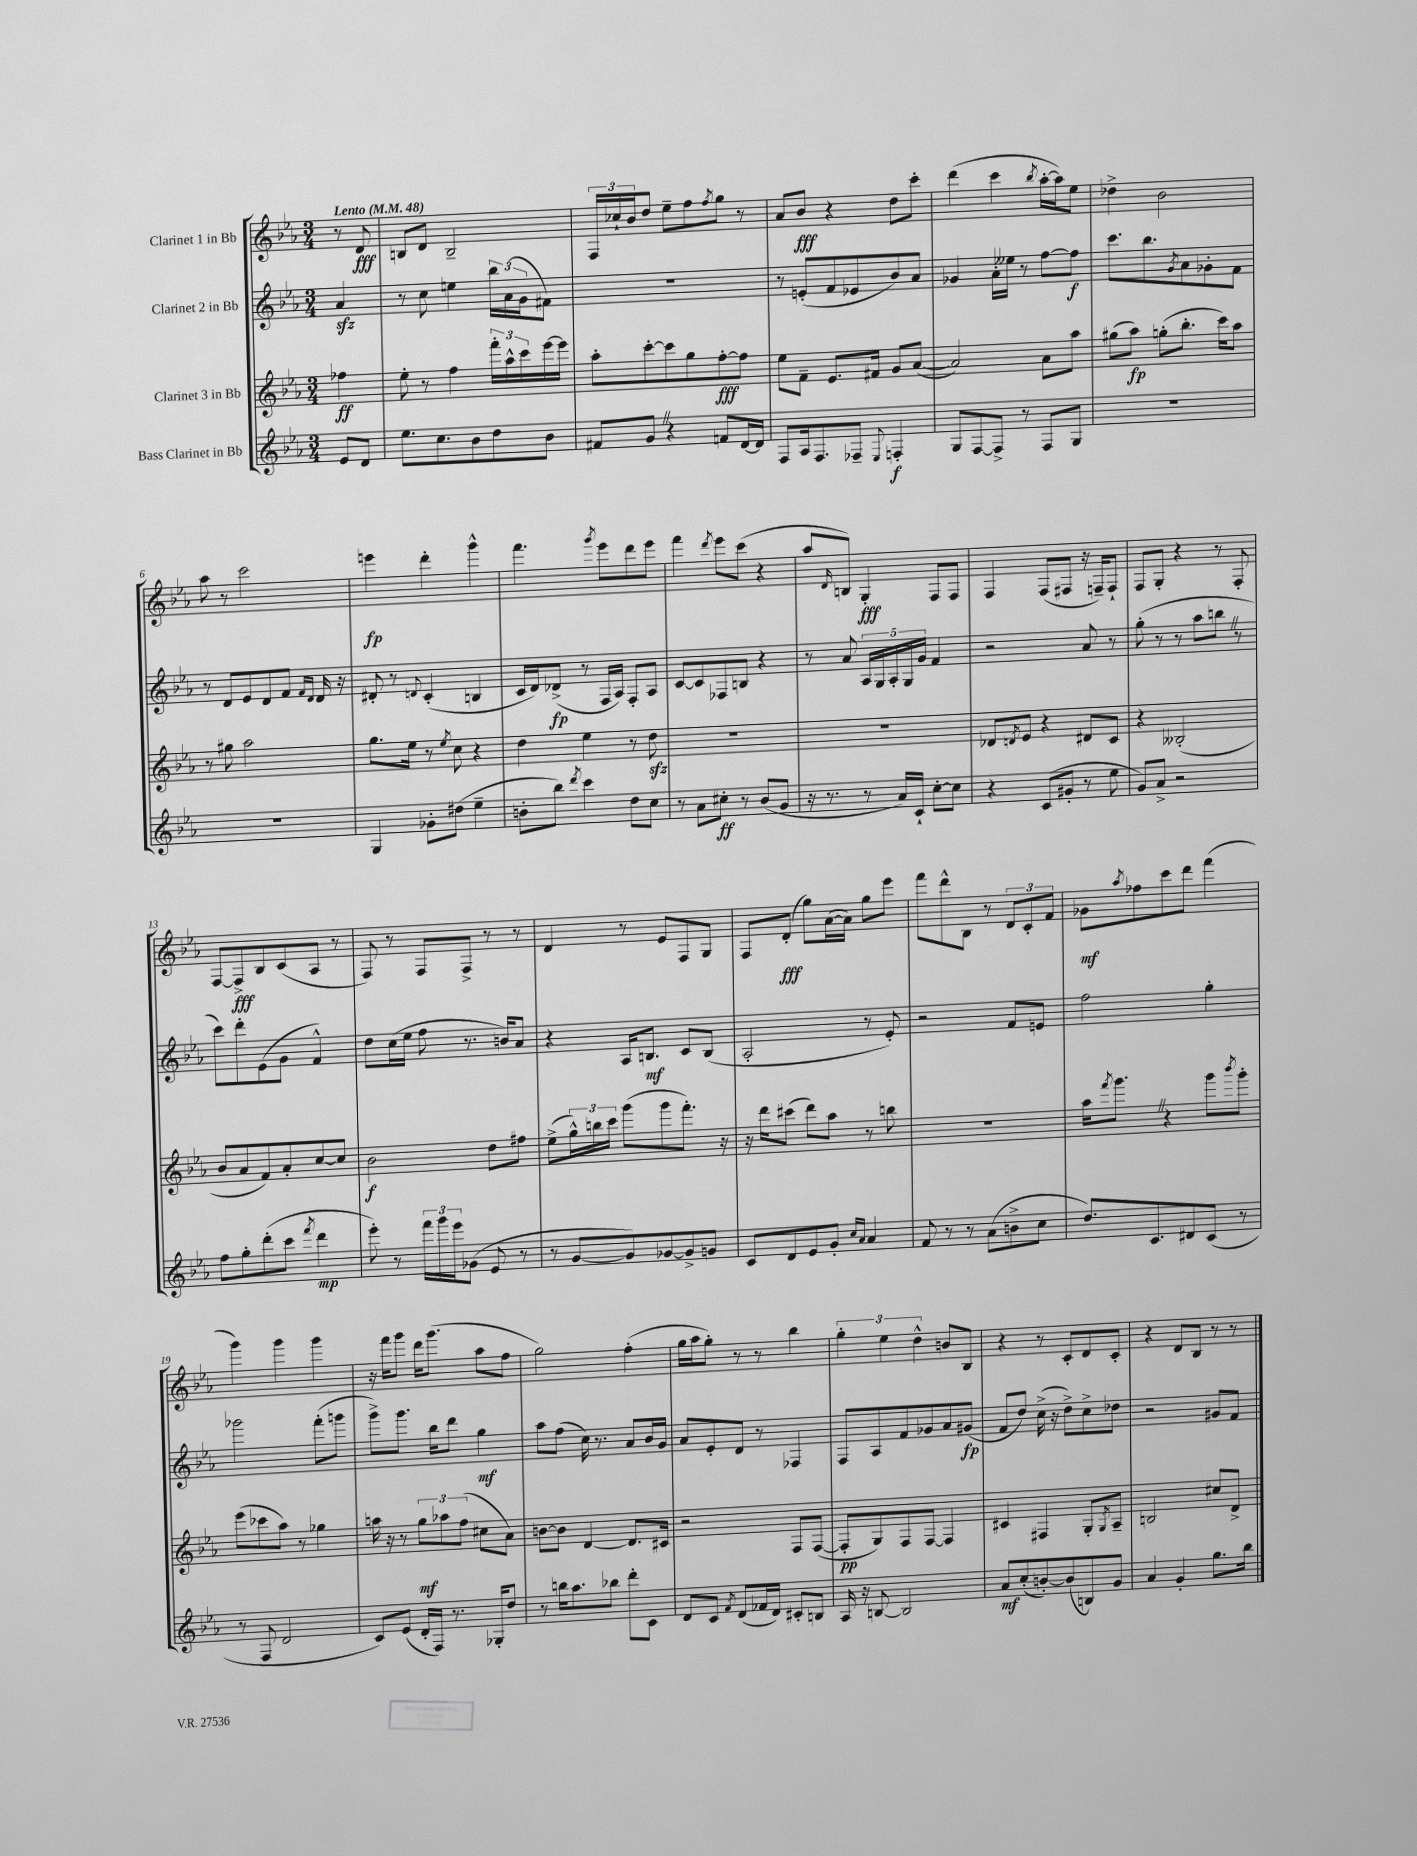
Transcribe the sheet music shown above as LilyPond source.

<<
\new StaffGroup <<
\new Staff = "s0" \with { instrumentName = "Clarinet 1 in Bb" } {
    \clef treble \key ees \major \numericTimeSignature \time 3/4 \partial 4 \tempo "Lento" 4 = 48
    r8 d'8\fff |
    b8 d'8 b2-- |
    \tuplet 3/2 { f16 ces''16-! bes'16 } d''8 ees''8-- f''8 \acciaccatura { f''8 } g''8 r8 |
    aes'8 bes'8\fff r4 d''8 c'''8-. |
    d'''4( c'''4 \acciaccatura { bes''8 } aes''16~-. aes''16) ees''8 |
    des''4-> bes'2 |
    aes''8 r8 c'''2 |
    e'''4\fp d'''4-. g'''4-^ |
    f'''4. \acciaccatura { g'''8 } ees'''8 d'''8 ees'''8 |
    f'''4 \acciaccatura { d'''8 } ees'''8 c'''8( r4 |
    aes''8 \grace { d'16 } b8) g4-.\fff f8 f8 |
    f4 f8( fis8 r16 f16--) f8-! |
    f8 g8-. r4 r8 f8-. |
    f8~ f8->\fff bes8 c'8( aes8 r8 |
    f8) r8 f8 f8-> r8 r8 |
    d'4 r8 ees'8 f8 g8 |
    f8 d'8-.\fff( g''8) aes'16~( aes'16) g''8 ees'''8 |
    f'''8 d'''8-^ bes8 r8 \tuplet 3/2 { d'8 c'8-. f'8 } |
    ges'8\mf \acciaccatura { aes''8 } fes''8 c'''8 d'''8 f'''4( |
    g'''4) g'''4 g'''4 |
    r16 f'''16 g'''8 d'''16 g'''8.( aes''8 f''8 |
    g''2) f''4-.( |
    g''16 aes''16 g''8-.) r8 r8 bes''4 |
    \tuplet 3/2 { g''4-. ees''4 d''4-^ } b'8 bes8 |
    r4 r8 c'8-. d'8 c'8-. |
    r4 d'8 bes8 r8 r8 \bar "|." |
}
\new Staff = "s1" \with { instrumentName = "Clarinet 2 in Bb" } {
    \clef treble \key ees \major \numericTimeSignature \time 3/4 \partial 4
    aes'4\sfz |
    r8 c''8 e''4 \tuplet 3/2 { bes''16 aes'16( g'16 } fis'8) |
    R2. |
    r8 e'8-.( f'8 ees'8 bes'8) aes'8 |
    ges'4 aes'16-. eeses''16 r8 f''8~ f''8\f |
    c'''8. bes''8. \acciaccatura { g'8 } aes'8 ges'8-. f'8 |
    r8 d'8 ees'8 d'8 f'8 \grace { f'16 d'16 } d'16 r16 |
    dis'8-. r8 \appoggiatura { d'8 } c'4-.( b4 |
    c'16 d'16) des'8->\fp( r8 f16 aes16) f8-. aes8 |
    c'8~ c'8 fes8 b8 r4 |
    r8 aes'8 \tuplet 5/4 { aes16 g16 aes16-. g16 g'16 } f'4 |
    r2 aes'8 r8 |
    g''8-.( r8 r8 aes''8 b''8 \once \override BreathingSign.text = \markup { \musicglyph "scripts.caesura.straight" } \breathe r8 |
    c'''8) d'''8-. ees'8( g'8 f'4-^) |
    d''8 c''16( ees''16 f''8 r8. b'16) aes'8 |
    r4 aes16 b8.\mf c'8 b8( |
    aes2-. r8 ees'8-.) |
    r2 f'8 e'8 |
    f''2 g''4-. |
    ges'''2 f'''8-.( g'''8 |
    g'''8->) g'''8. bes''16 d'''8 g''4\mf |
    aes''8 f''8( c''16) r8. aes'8 bes'16 g'16 |
    aes'8 ees'8-. d'8 r8 fes4 |
    f8 aes8 f'8 ges'8 aes'8 gis'8\fp( |
    f'8 d''8) c''16->( r16 d''8->) c''8-> des''8 |
    r2 gis'8 f'8 \bar "|." |
}
\new Staff = "s2" \with { instrumentName = "Clarinet 3 in Bb" } {
    \clef treble \key ees \major \numericTimeSignature \time 3/4 \partial 4
    fes''4\ff |
    ees''8-. r8 f''4 \tuplet 3/2 { f'''16-. aes''16-^ c'''16 } ees'''16~ ees'''16 |
    aes''8-. c'''8~-. c'''8 g''8 f''8~-.\fff f''8 |
    ees''8 f'8-- ees'8. fis'16 g'8 aes'8~( |
    aes'2) aes'8 aes''8 |
    gis''8( aes''8\fp) g''8-.( bes''8.-. c'''16) aes''8 |
    r8 gis''8 aes''2 |
    g''8. ees''16 r8 \acciaccatura { ees''8 } c''8 r4 |
    d''4 ees''4 r8 d''8\sfz |
    R2. |
    R2. |
    des'8 \acciaccatura { d'8 } ees'8 r4 dis'8 c'8 |
    r4 beses2-.( |
    bes'8 aes'8 f'8) aes'8-. c''8~ c''8 |
    bes'2\f d''8 fis''8 |
    ees''8->( \tuplet 3/2 { g''16-^) b''16 c'''16 } g'''8( g'''8 f'''8.-.) r16 |
    r16 d'''16 cis'''8( d'''8) aes''8 r8 b''8 |
    r2. |
    aes''16 \acciaccatura { f'''8 } g'''8. \once \override BreathingSign.text = \markup { \musicglyph "scripts.caesura.straight" } \breathe r4 g'''8 \acciaccatura { bes'''8 } g'''8-. |
    ees'''8( ces'''8 aes''8) r8 ges''4 |
    a''16 r16 r8 \tuplet 3/2 { g''8\mf aes''8 f''8( } cis''8 aes'8) |
    b'8~ b'8 d'4~ d'8. cis'16 |
    r2 f8 f8~( |
    f8-.\pp g8) f8 f8~ f4 |
    cis'4 fis4 g8-. \acciaccatura { g8 } aes8-- |
    b2 cis''8 d'8-> \bar "|." |
}
\new Staff = "s3" \with { instrumentName = "Bass Clarinet in Bb" } {
    \clef treble \key ees \major \numericTimeSignature \time 3/4 \partial 4
    ees'8 d'8 |
    ees''8. c''8. bes'8 d''8 bes'8 |
    fis'8 g'8 \once \override BreathingSign.text = \markup { \musicglyph "scripts.caesura.straight" } \breathe r4 f'8 d'16~ d'16 |
    f8 aes16 f8. fes8-- \appoggiatura { ees8 } f4-.\f |
    g8 f8~ f8-> r8 f8 g8 |
    R2. |
    R2. |
    g4 ges'8-. dis''8( ees''4-- |
    b'8-. bes''8) \acciaccatura { d'''8 } c'''4 d''8 c''8 |
    r8 aes'8 cis''8-.\ff r8 bes'8( g'8 |
    r16 r8. r8 aes'16) c'16-! c''8~-. c''8 |
    r4 c'8( gis'8-. r8 ees''8 |
    g'8) aes'8-> r2 |
    f''8 g''8-. d'''8-.( c'''8 \acciaccatura { f'''8 } d'''4\mp |
    ees'''8-.) r8 \tuplet 3/2 { f'''16 g'''16 ees'''16 } ges'8( ees'8 r8 |
    r8 g'8~ g'8) ges'8~ ges'8-> g'8 |
    c'8 d'8 ees'8 g'8-. \grace { c''16 aes'16 } aes'4 |
    f'8 r8 r8 aes'8( b'8-> c''8 |
    d''8.) c'8. dis'8 c'8( r8 |
    r8 f8 d'2 |
    c'8) ees'8( d'16-. f16) r8. ges16-. d''8 |
    r8 b''16 aes''8. bes''8 d'''8-. c'8 |
    d'8 c'8 \acciaccatura { f'8 } d'8( fes'16 d'16) cis'8-. b8 |
    aes16 r16 b8~ b2 |
    aes'8\mf c''8-.( b'8~-.) b'8( b8) g'8 |
    aes'4 g'4-. g''8. bes''16 \bar "|." |
}
>>
>>
